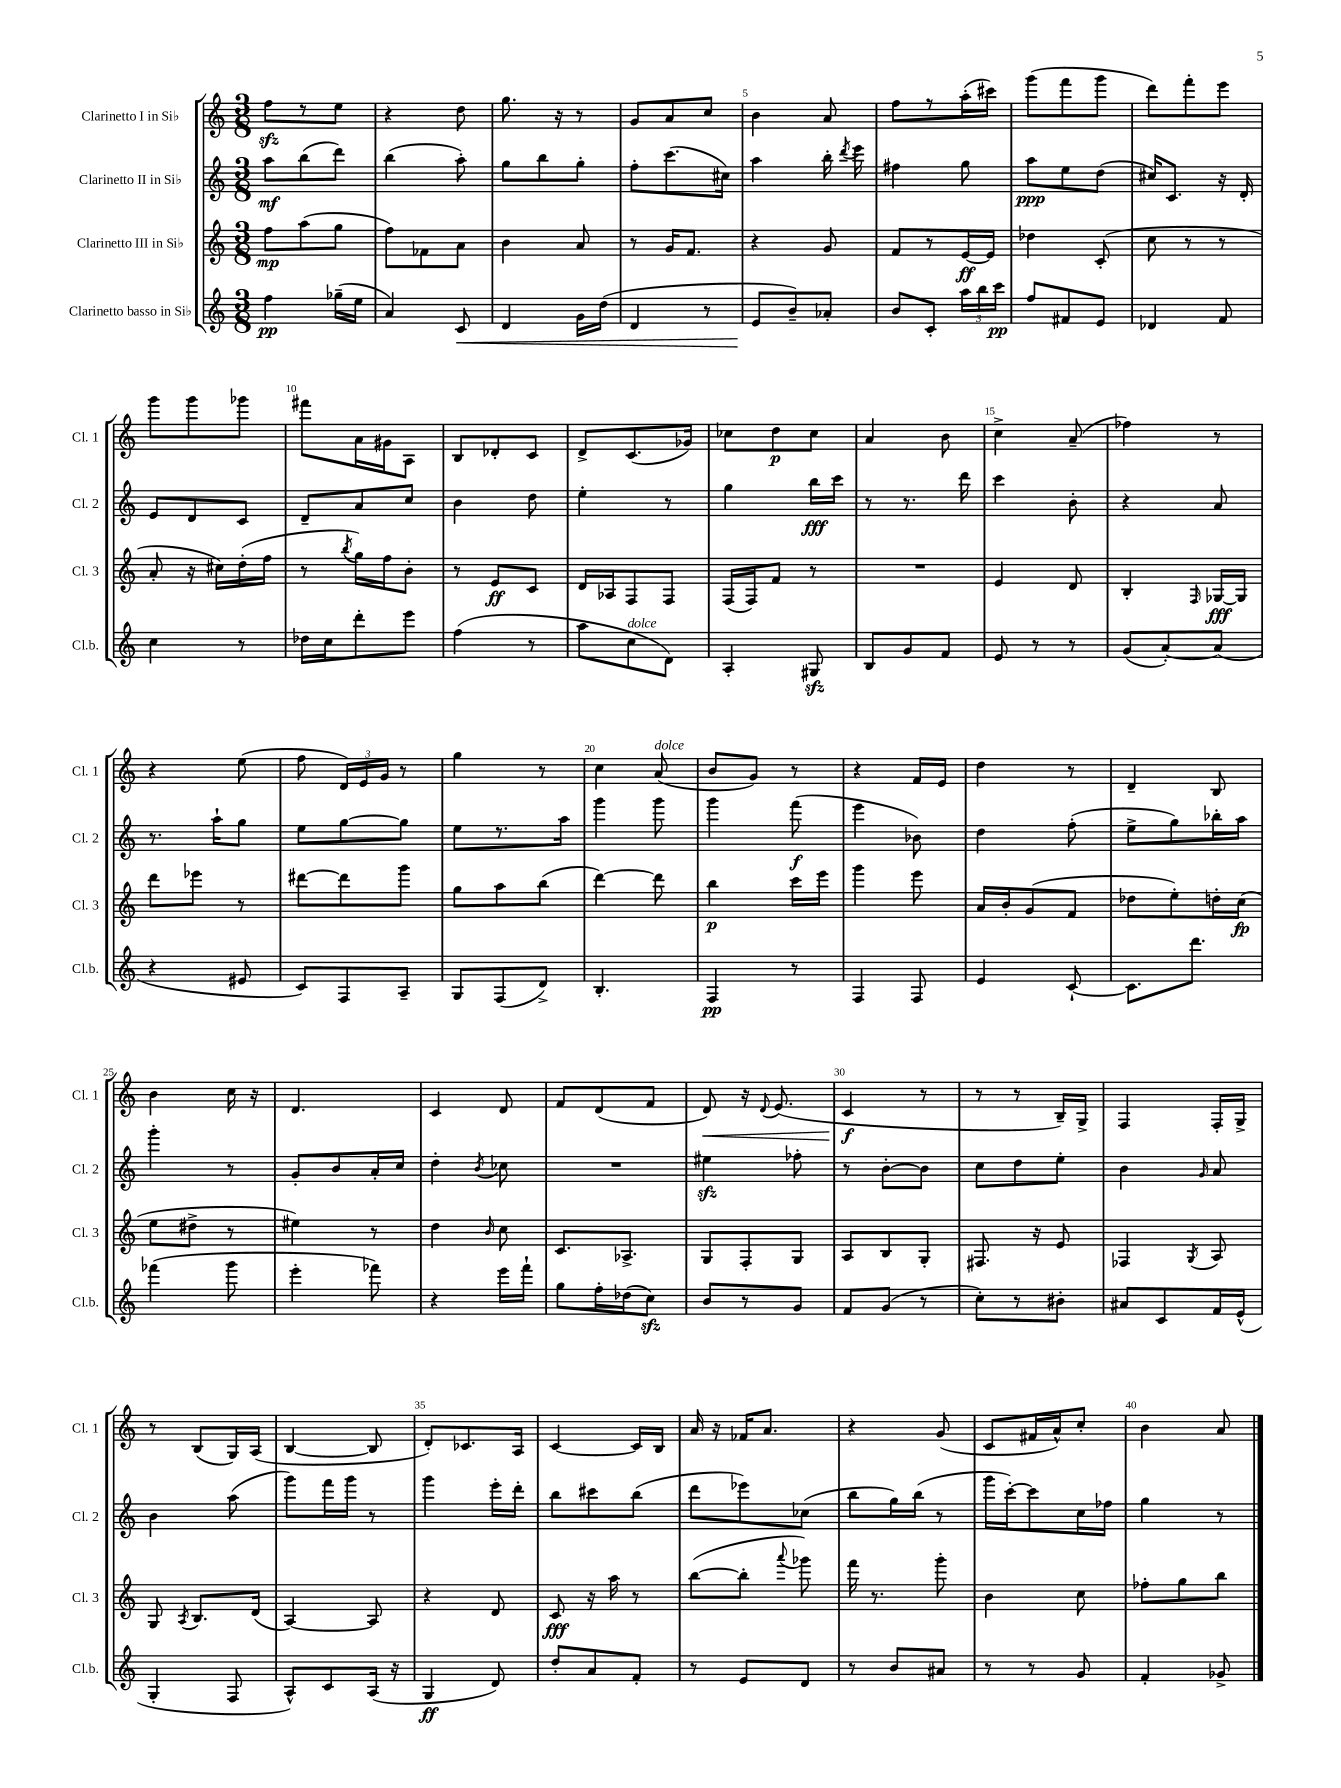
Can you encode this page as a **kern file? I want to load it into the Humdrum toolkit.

**kern	**dynam	**kern	**dynam	**kern	**dynam	**kern	**dynam
*part4	*part4	*part3	*part3	*part2	*part2	*part1	*part1
*staff4	*staff4	*staff3	*staff3	*staff2	*staff2	*staff1	*staff1
*I"Clarinetto basso in Si♭	*	*I"Clarinetto III in Si♭	*	*I"Clarinetto II in Si♭	*	*I"Clarinetto I in Si♭	*
*I'Cl.b.	*	*I'Cl. 3	*	*I'Cl. 2	*	*I'Cl. 1	*
*clefG2	*	*clefG2	*	*clefG2	*	*clefG2	*
*k[]	*	*k[]	*	*k[]	*	*k[]	*
*M3/8	*	*M3/8	*	*M3/8	*	*M3/8	*
=1	=1	=1	=1	=1	=1	=1	=1
4ff\	pp	8ff\L	mp	8aa\L	mf	8ffzz\L	.
.	.	(8aa\	.	(8bb\	.	8r	.
(16gg-X~\LL	.	8gg\J	.	8ddd\J)	.	8ee\J	.
16ee\JJ	.	.	.	.	.	.	.
=2	=2	=2	=2	=2	=2	=2	=2
4a/)	.	8ff\L)	.	(4bb\	.	4r	.
.	.	8f-X\	.	.	.	.	.
!	!LO:HP:b	!	!	!	!	!	!
8c/	<	8a\J	.	8aa'\)	.	8dd\	.
=3	=3	=3	=3	=3	=3	=3	=3
4d/	.	4b\	.	8gg\L	.	8.gg\	.
.	.	.	.	8bb\	.	.	.
.	.	.	.	.	.	16r	.
16g\LL	.	8a/	.	8gg'\J	.	8r	.
(16dd\JJ	.	.	.	.	.	.	.
=4	=4	=4	=4	=4	=4	=4	=4
4d/	.	8r	.	8ff'\L	.	8g/L	.
.	.	16g/KL	.	(8.ccc\	.	8a/	.
.	.	8.f/J	.	.	.	.	.
8r	.	.	.	.	.	8cc/J	.
.	.	.	.	16cc#X\Jk)	.	.	.
=5	=5	=5	=5	=5	=5	=5	=5
8e/L	.	4r	.	4aa\	.	4b\	.
8b~/)	[	.	.	.	.	.	.
8a-X'/J	.	8g/	.	16bb'\	.	8a/	.
.	.	.	.	8qddd/	.	.	.
.	.	.	.	16eee\	.	.	.
=6	=6	=6	=6	=6	=6	=6	=6
8b/L	.	8f/L	.	4ff#X\	.	8ff\L	.
8c'/J	.	8r	.	.	.	8r	.
24aa\LL	.	[16e/L	ff	8gg\	.	(16aa'\L	.
24bb\	.	.	.	.	.	.	.
.	.	16e/JJ]	.	.	.	16ccc#X\JJ)	.
24ccc\JJ	pp	.	.	.	.	.	.
=7	=7	=7	=7	=7	=7	=7	=7
8ff/L	.	4dd-X\	.	8aa\L	ppp	(8ggg\L	.
8f#X/	.	.	.	8ee\	.	8fff\	.
8e/J	.	(8c'/	.	(8dd\J	.	8ggg\J	.
=8	=8	=8	=8	=8	=8	=8	=8
4d-X/	.	8cc\	.	16cc#X/KL)	.	8ddd\L)	.
.	.	.	.	8.c/J	.	.	.
.	.	8r	.	.	.	8fff'\	.
8f/	.	8r	.	16r	.	8eee\J	.
.	.	.	.	16d'/	.	.	.
!!LO:LB:g=z
=9	=9	=9	=9	=9	=9	=9	=9
4cc\	.	8a'/	.	8e/L	.	8ggg\L	.
.	.	16r	.	8d/	.	8ggg\	.
.	.	16cc#X\LL)	.	.	.	.	.
8r	.	(16dd'\	.	8c/J	.	8ggg-X\J	.
.	.	16ff\JJ	.	.	.	.	.
=10	=10	=10	=10	=10	=10	=10	=10
16dd-X\LL	.	8r	.	8d~/L	.	8fff#X\L	.
16cc\J	.	.	.	.	.	.	.
.	.	8qbb/	.	.	.	.	.
8ddd'\	.	16gg\LL)	.	8a/	.	16a\L	.
.	.	16ff\J	.	.	.	16g#X\J	.
8eee\J	.	8b'\J	.	8cc/J	.	8A\J	.
=11	=11	=11	=11	=11	=11	=11	=11
(4ff\	.	8r	.	4b\	.	8B/L	.
.	.	8e/L	ff	.	.	8d-X'/	.
8r	.	8c/J	.	8dd\	.	8c/J	.
=12	=12	=12	=12	=12	=12	=12	=12
8aa\L	.	16d/LL	.	4ee'\	.	8d^/L	.
.	.	16A-X/J	.	.	.	.	.
!LO:TX:a:i:t=dolce	!	!	!	!	!	!	!
8cc\	.	8F/	.	.	.	(8.c/	.
8d\J)	.	8F/J	.	8r	.	.	.
.	.	.	.	.	.	16g-X/Jk)	.
=13	=13	=13	=13	=13	=13	=13	=13
4A'/	.	(16F/LL	.	4gg\	.	8cc-X\L	.
.	.	16F/J)	.	.	.	.	.
.	.	8f/J	.	.	.	8dd\	p
8G#Xzz/	.	8r	.	16bb\LL	fff	8cc-\J	.
.	.	.	.	16ccc\JJ	.	.	.
=14	=14	=14	=14	=14	=14	=14	=14
8B/L	.	4.r	.	8r	.	4a/	.
8g/	.	.	.	8.r	.	.	.
8f/J	.	.	.	.	.	8b\	.
.	.	.	.	16ddd\	.	.	.
=15	=15	=15	=15	=15	=15	=15	=15
8e/	.	4e/	.	4ccc\	.	4cc^\	.
8r	.	.	.	.	.	.	.
8r	.	8d/	.	8b'\	.	(8a~/	.
=16	=16	=16	=16	=16	=16	=16	=16
(8g/L	.	4B'/	.	4r	.	4ff-X\)	.
[8a'/)	.	.	.	.	.	.	.
.	.	16qqF/	.	.	.	.	.
(8a/J]	.	[16G-X/LL	fff	8a/	.	8r	.
.	.	16G-/JJ]	.	.	.	.	.
!!LO:LB:g=z
=17	=17	=17	=17	=17	=17	=17	=17
4r	.	8ddd\L	.	8.r	.	4r	.
.	.	8eee-X\J	.	.	.	.	.
.	.	.	.	16aa`\KL	.	.	.
8e#X/	.	8r	.	8gg\J	.	(8ee\	.
=18	=18	=18	=18	=18	=18	=18	=18
8c/L)	.	[8ddd#X\L	.	8ee\L	.	8ff\	.
8F/	.	8ddd#\]	.	[8gg\	.	24d/LL)	.
.	.	.	.	.	.	24e/	.
.	.	.	.	.	.	24g/JJ	.
8A~/J	.	8ggg\J	.	8gg\J]	.	8r	.
=19	=19	=19	=19	=19	=19	=19	=19
8G/L	.	8gg\L	.	8ee\L	.	4gg\	.
(8F/	.	8aa\	.	8.r	.	.	.
8d^/J)	.	(8bb\J	.	.	.	8r	.
.	.	.	.	16aa\Jk	.	.	.
=20	=20	=20	=20	=20	=20	=20	=20
4.B'/	.	[4ddd\)	.	4ggg\	.	4cc\	.
!	!	!	!	!	!	!LO:TX:a:i:t=dolce	!
.	.	8ddd\]	.	8ggg\	.	(8a/	.
=21	=21	=21	=21	=21	=21	=21	=21
4F/	pp	4bb\	p	4ggg\	.	8b/L	.
.	.	.	.	.	.	8g/J)	.
8r	.	16ccc\LL	.	(8fff\	f	8r	.
.	.	16eee\JJ	.	.	.	.	.
=22	=22	=22	=22	=22	=22	=22	=22
4F/	.	4ggg\	.	4eee\	.	4r	.
8F/	.	8eee\	.	8b-X\)	.	16f/LL	.
.	.	.	.	.	.	16e/JJ	.
=23	=23	=23	=23	=23	=23	=23	=23
4e/	.	16a/LL	.	4dd\	.	4dd\	.
.	.	16b'/J	.	.	.	.	.
.	.	(8g/	.	.	.	.	.
[8c`/	.	8f/J	.	(8ff'\	.	8r	.
=24	=24	=24	=24	=24	=24	=24	=24
8.c\L]	.	8dd-X\L	.	8ee^\L	.	4d~/	.
.	.	8ee'\)	.	8gg\)	.	.	.
8.ddd\J	.	.	.	.	.	.	.
.	.	16ddn'\L	.	16bb-X'\L	.	8B/	.
.	.	(16cc\JJ	fp	16aa\JJ	.	.	.
!!LO:LB:g=z
=25	=25	=25	=25	=25	=25	=25	=25
(4fff-X\	.	8ee\L	.	4ggg'\	.	4b\	.
.	.	8dd#X^\J	.	.	.	.	.
8ggg\	.	8r	.	8r	.	16cc\	.
.	.	.	.	.	.	16r	.
=26	=26	=26	=26	=26	=26	=26	=26
4eee'\	.	4ee#X\)	.	8g'/L	.	4.d/	.
.	.	.	.	8b/	.	.	.
8fff-X\)	.	8r	.	16a'/L	.	.	.
.	.	.	.	16cc/JJ	.	.	.
=27	=27	=27	=27	=27	=27	=27	=27
4r	.	4dd\	.	4dd'\	.	4c/	.
.	.	16qqb/	.	8qb/	.	.	.
16eee\LL	.	8cc\	.	8cc-X\	.	8d/	.
16fff`\JJ	.	.	.	.	.	.	.
=28	=28	=28	=28	=28	=28	=28	=28
8gg\L	.	8.c/L	.	4.r	.	8f/L	.
16ff'\L	.	.	.	.	.	(8d/	.
(16dd-X\J	.	8.A-X^/J	.	.	.	.	.
8cczz\J)	.	.	.	.	.	8f/J	.
=29	=29	=29	=29	=29	=29	=29	=29
!	!	!	!	!	!	!	!LO:HP:b
8b/L	.	8G/L	.	4ee#Xzz\	.	8d/)	<
8r	.	8F'/	.	.	.	16r	.
.	.	.	.	.	.	8qqd/	.
.	.	.	.	.	.	(8.e/	.
8g/J	.	8G/J	.	8ff-X'\	.	.	.
=30	=30	=30	=30	=30	=30	=30	=30
8f/L	.	8A/L	.	8r	.	4c/	f
(8g/J	.	8B/	.	[8b'\L	.	.	.
8r	.	8G'/J	.	8b\J]	.	8r	[
=31	=31	=31	=31	=31	=31	=31	=31
8cc'\L)	.	8.F#X/	.	8cc\L	.	8r	.
8r	.	.	.	8dd\	.	8r	.
.	.	16r	.	.	.	.	.
8b#X'\J	.	8e/	.	8ee'\J	.	16B~/LL)	.
.	.	.	.	.	.	16G^/JJ	.
=32	=32	=32	=32	=32	=32	=32	=32
8a#X/L	.	4F-X/	.	4b\	.	4F/	.
8c/	.	.	.	.	.	.	.
.	.	8qG/	.	16qqg/	.	.	.
16f/L	.	8A/	.	8a/	.	16F'/LL	.
(16e^^/JJ	.	.	.	.	.	16G^/JJ	.
!!LO:LB:g=z
=33	=33	=33	=33	=33	=33	=33	=33
4G'/	.	8G/	.	4b\	.	8r	.
.	.	8qA/	.	.	.	.	.
.	.	8.B/L	.	.	.	(8B/L	.
8F/	.	.	.	(8aa\	.	16G/L)	.
.	.	(16d/Jk	.	.	.	(16A/JJ	.
=34	=34	=34	=34	=34	=34	=34	=34
8A^^/L)	.	[4A/)	.	8ggg\L)	.	[4B/	.
8c/	.	.	.	16fff\L	.	.	.
.	.	.	.	16ggg\JJ	.	.	.
(16A/Jk	.	8A/]	.	8r	.	8B/]	.
16r	.	.	.	.	.	.	.
=35	=35	=35	=35	=35	=35	=35	=35
4G/	ff	4r	.	4ggg\	.	8d'/L)	.
.	.	.	.	.	.	8.c-X/	.
8d/)	.	8d/	.	16eee'\LL	.	.	.
.	.	.	.	16ddd'\JJ	.	16A/Jk	.
=36	=36	=36	=36	=36	=36	=36	=36
8dd'/L	.	8c/	fff	8bb\L	.	[4c/	.
8a/	.	16r	.	8ccc#X\	.	.	.
.	.	16aa\	.	.	.	.	.
8f'/J	.	8r	.	(8bb\J	.	16c/LL]	.
.	.	.	.	.	.	16B/JJ	.
=37	=37	=37	=37	=37	=37	=37	=37
8r	.	([8bb\L	.	8ddd\L	.	16a/	.
.	.	.	.	.	.	16r	.
8e/L	.	8bb'\J]	.	8eee-X\)	.	16f-X/KL	.
.	.	.	.	.	.	8.a/J	.
.	.	8qqaaa/	.	.	.	.	.
8d/J	.	8ggg-X\)	.	(8cc-X\J	.	.	.
=38	=38	=38	=38	=38	=38	=38	=38
8r	.	16fff\	.	8bb\L	.	4r	.
.	.	8.r	.	.	.	.	.
8b/L	.	.	.	16gg\L)	.	.	.
.	.	.	.	(16bb\JJ	.	.	.
8a#X/J	.	8ggg'\	.	8r	.	(8g/	.
=39	=39	=39	=39	=39	=39	=39	=39
8r	.	4b\	.	16ggg\LL	.	8c/L	.
.	.	.	.	[16ccc'\J)	.	.	.
8r	.	.	.	8ccc\]	.	16f#X/L	.
.	.	.	.	.	.	16a^^/J)	.
8g/	.	8cc\	.	16cc\L	.	8cc'/J	.
.	.	.	.	16ff-X\JJ	.	.	.
=40	=40	=40	=40	=40	=40	=40	=40
4f'/	.	8ff-X'\L	.	4gg\	.	4b\	.
.	.	8gg\	.	.	.	.	.
8g-X^/	.	8bb\J	.	8r	.	8a/	.
==	==	==	==	==	==	==	==
*-	*-	*-	*-	*-	*-	*-	*-
